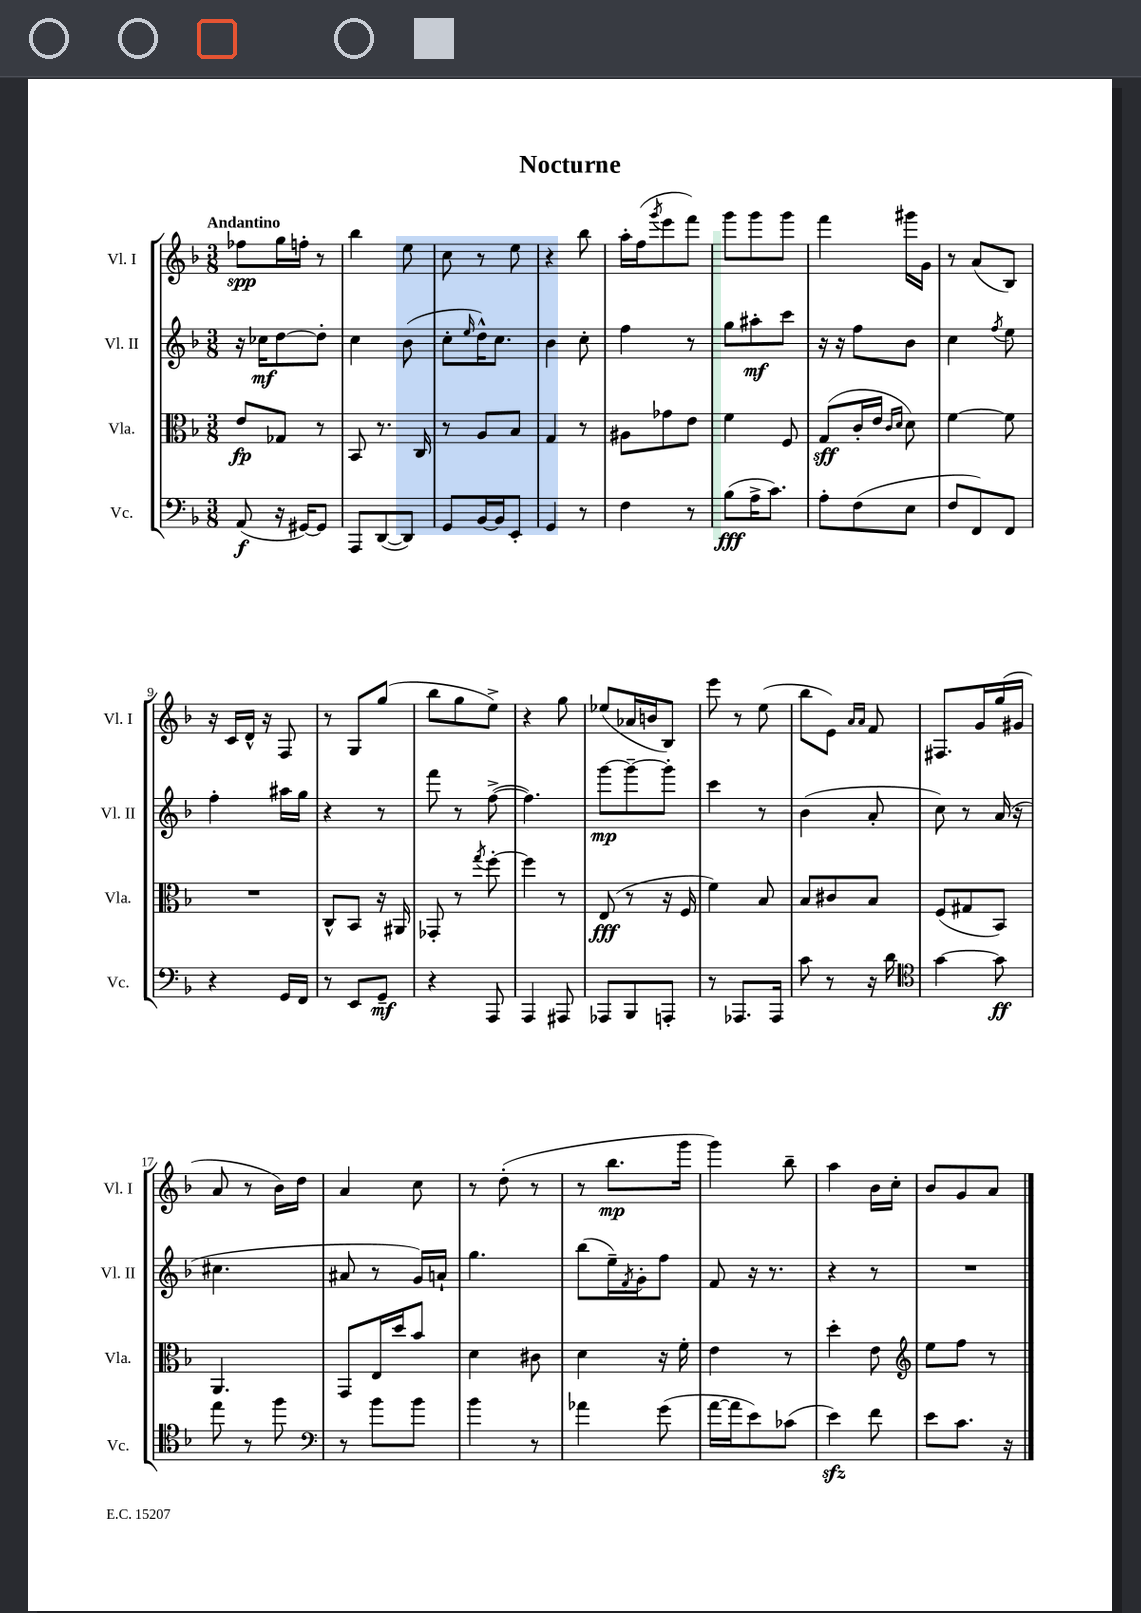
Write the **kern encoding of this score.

**kern	**dynam	**kern	**dynam	**kern	**dynam	**kern	**dynam
*part4	*part4	*part3	*part3	*part2	*part2	*part1	*part1
*staff4	*staff4	*staff3	*staff3	*staff2	*staff2	*staff1	*staff1
*I"Vc.	*	*I"Vla.	*	*I"Vl. II	*	*I"Vl. I	*
*I'Vc.	*	*I'Vla.	*	*I'Vl. II	*	*I'Vl. I	*
*clefF4	*	*clefC3	*	*clefG2	*	*clefG2	*
*k[b-]	*	*k[b-]	*	*k[b-]	*	*k[b-]	*
*M3/8	*	*M3/8	*	*M3/8	*	*M3/8	*
=1	=1	=1	=1	=1	=1	=1	=1
!	!	!	!	!	!	!LO:TX:a:B:t=Andantino	!
(8AA/	f	8e/L	fp	16r	.	8ff-X\L	spp
.	.	.	.	16cc-X\KL	mf	.	.
16r	.	8G-X/J	.	[8dd\	.	16gg\L	.
[16GG#X/KL)	.	.	.	.	.	16ffn'\JJ	.
8GG#/J]	.	8r	.	8dd'\J]	.	8r	.
=2	=2	=2	=2	=2	=2	=2	=2
8AAA/L	.	8BB-/	.	4cc\	.	4bb-\	.
([8DD/	.	8.r	.	.	.	.	.
8DD/J])	.	.	.	(8b-\	.	8ee\	.
.	.	16C/	.	.	.	.	.
=3	=3	=3	=3	=3	=3	=3	=3
8GG/L	.	8r	.	8cc'\L	.	8cc\	.
.	.	.	.	16qqee/	.	.	.
[16BB-/L	.	8A/L	.	16dd^^\K)	.	8r	.
16BB-/J]	.	.	.	8.cc\J	.	.	.
8EE'/J	.	8B-/J	.	.	.	8ee\	.
=4	=4	=4	=4	=4	=4	=4	=4
4GG/	.	4G/	.	4b-\	.	4r	.
8r	.	8r	.	8cc'\	.	8bb-\	.
=5	=5	=5	=5	=5	=5	=5	=5
4F\	.	8A#X\L	.	4ff\	.	16aa'\LL	.
.	.	.	.	.	.	(16ff\J	.
.	.	.	.	.	.	8qggg/	.
.	.	8g-X\	.	.	.	8eee\	.
8r	.	8e\J	.	8r	.	8fff\J)	.
=6	=6	=6	=6	=6	=6	=6	=6
(8B-\L	fff	4f\	.	8gg\L	.	8ggg\L	.
16A^\K	.	.	.	8aa#X'\	mf	8ggg\	.
8.c\J)	.	.	.	.	.	.	.
.	.	8F/	.	8ccc\J	.	8ggg\J	.
=7	=7	=7	=7	=7	=7	=7	=7
8A'\L	.	(8G/L	sff	16r	.	4fff\	.
.	.	.	.	16r	.	.	.
(8F\	.	16c'/L	.	8ff\L	.	.	.
.	.	16e/JJ	.	.	.	.	.
.	.	16qqc/LL	.	.	.	.	.
.	.	16qqd/JJ	.	.	.	.	.
8E\J	.	8d\)	.	8b-\J	.	16ggg#X\LL	.
.	.	.	.	.	.	16g\JJ	.
=8	=8	=8	=8	=8	=8	=8	=8
8F/L	.	[4f\	.	4cc\	.	8r	.
8FF/)	.	.	.	.	.	(8a/L	.
.	.	.	.	8qff/	.	.	.
8FF/J	.	8f\]	.	8ee\	.	8B-/J)	.
!!LO:LB:g=z
=9	=9	=9	=9	=9	=9	=9	=9
4r	.	4.r	.	4ff'\	.	16r	.
.	.	.	.	.	.	16c/LL	.
.	.	.	.	.	.	16d^^/JJ	.
.	.	.	.	.	.	16r	.
16GG/LL	.	.	.	16aa#X\LL	.	8F/	.
16FF/JJ	.	.	.	16gg\JJ	.	.	.
=10	=10	=10	=10	=10	=10	=10	=10
8r	.	8C^^/L	.	4r	.	8r	.
8EE/L	.	8BB-/J	.	.	.	8G/L	.
8GG~/J	mf	16r	.	8r	.	(8gg/J	.
.	.	16AA#X/	.	.	.	.	.
=11	=11	=11	=11	=11	=11	=11	=11
4r	.	8GG-X'/	.	8fff\	.	8bb-\L	.
.	.	8r	.	8r	.	8gg\	.
.	.	8qgg/	.	.	.	.	.
8AAA/	.	[8ff'\	.	([8ff^\	.	8ee^\J)	.
=12	=12	=12	=12	=12	=12	=12	=12
4AAA/	.	4ff\]	.	4.ff\])	.	4r	.
8AAA#X/	.	8r	.	.	.	8gg\	.
=13	=13	=13	=13	=13	=13	=13	=13
8AAA-X/L	.	(8E/	fff	[8ggg\L	mp	(8ee-X/L	.
8BBB-/	.	8r	.	8ggg~\_	.	16a-X/L	.
.	.	.	.	.	.	16bn/J	.
8AAAn'/J	.	16r	.	8ggg'\J]	.	8B-/J)	.
.	.	16F/	.	.	.	.	.
=14	=14	=14	=14	=14	=14	=14	=14
8r	.	4f\)	.	4ccc\	.	8eee\	.
8.AAA-X/L	.	.	.	.	.	8r	.
.	.	8B-/	.	8r	.	(8ee\	.
16AAA-/Jk	.	.	.	.	.	.	.
=15	=15	=15	=15	=15	=15	=15	=15
8c\	.	8B-/L	.	(4b-\	.	8bb-\L	.
8r	.	8c#X/	.	.	.	8e\J)	.
.	.	.	.	.	.	16qqa/LL	.
.	.	.	.	.	.	16qqa/JJ	.
16r	.	8B-/J	.	8a'/	.	8f/	.
16d\	.	.	.	.	.	.	.
=16	=16	=16	=16	=16	=16	=16	=16
*clefC4	*	*	*	*	*	*	*
[4g\	.	(8F/L	.	8cc\)	.	8.F#X/L	.
.	.	8G#X/	.	8r	.	.	.
.	.	.	.	.	.	16g/L	.
8g\]	ff	8BB-/J)	.	(16a/	.	(16gg/	.
.	.	.	.	16r	.	16g#X/JJ	.
!!LO:LB:g=z
=17	=17	=17	=17	=17	=17	=17	=17
8ee\	.	4.AA/	.	4.cc#X\	.	8a/	.
8r	.	.	.	.	.	8r	.
8ff\	.	.	.	.	.	16b-\LL)	.
.	.	.	.	.	.	16dd\JJ	.
=18	=18	=18	=18	=18	=18	=18	=18
*clefF4	*	*	*	*	*	*	*
8r	.	8GG/L	.	8a#X/	.	4a/	.
8b-\L	.	16E/L	.	8r	.	.	.
.	.	16dd/J	.	.	.	.	.
8b-\J	.	8b-/J	.	16g/LL)	.	8cc\	.
.	.	.	.	16an`/JJ	.	.	.
=19	=19	=19	=19	=19	=19	=19	=19
4b-\	.	4d\	.	4.gg\	.	8r	.
.	.	.	.	.	.	(8dd'\	.
8r	.	8c#X\	.	.	.	8r	.
=20	=20	=20	=20	=20	=20	=20	=20
4a-X\	.	4d\	.	(8bb-\L	.	8r	.
.	.	.	.	16ee~\L)	.	8.bb-\L	mp
.	.	.	.	8qf/	.	.	.
.	.	.	.	16g'\J	.	.	.
(8g\	.	16r	.	8ff\J	.	.	.
.	.	16f'\	.	.	.	16ggg\Jk	.
=21	=21	=21	=21	=21	=21	=21	=21
[16a\LL	.	4e\	.	8f/	.	4ggg\)	.
16a\J]	.	.	.	.	.	.	.
8e\)	.	.	.	16r	.	.	.
.	.	.	.	8.r	.	.	.
(8c-X\J	.	8r	.	.	.	8bb-~\	.
=22	=22	=22	=22	=22	=22	=22	=22
4ezz\)	.	4dd'\	.	4r	.	4aa\	.
8f\	.	8e\	.	8r	.	16b-\LL	.
.	.	.	.	.	.	16cc'\JJ	.
=23	=23	=23	=23	=23	=23	=23	=23
*	*	*clefG2	*	*	*	*	*
8e\L	.	8ee\L	.	4.r	.	8b-/L	.
8.c\J	.	8ff\J	.	.	.	8g/	.
.	.	8r	.	.	.	8a/J	.
16r	.	.	.	.	.	.	.
==	==	==	==	==	==	==	==
*-	*-	*-	*-	*-	*-	*-	*-
